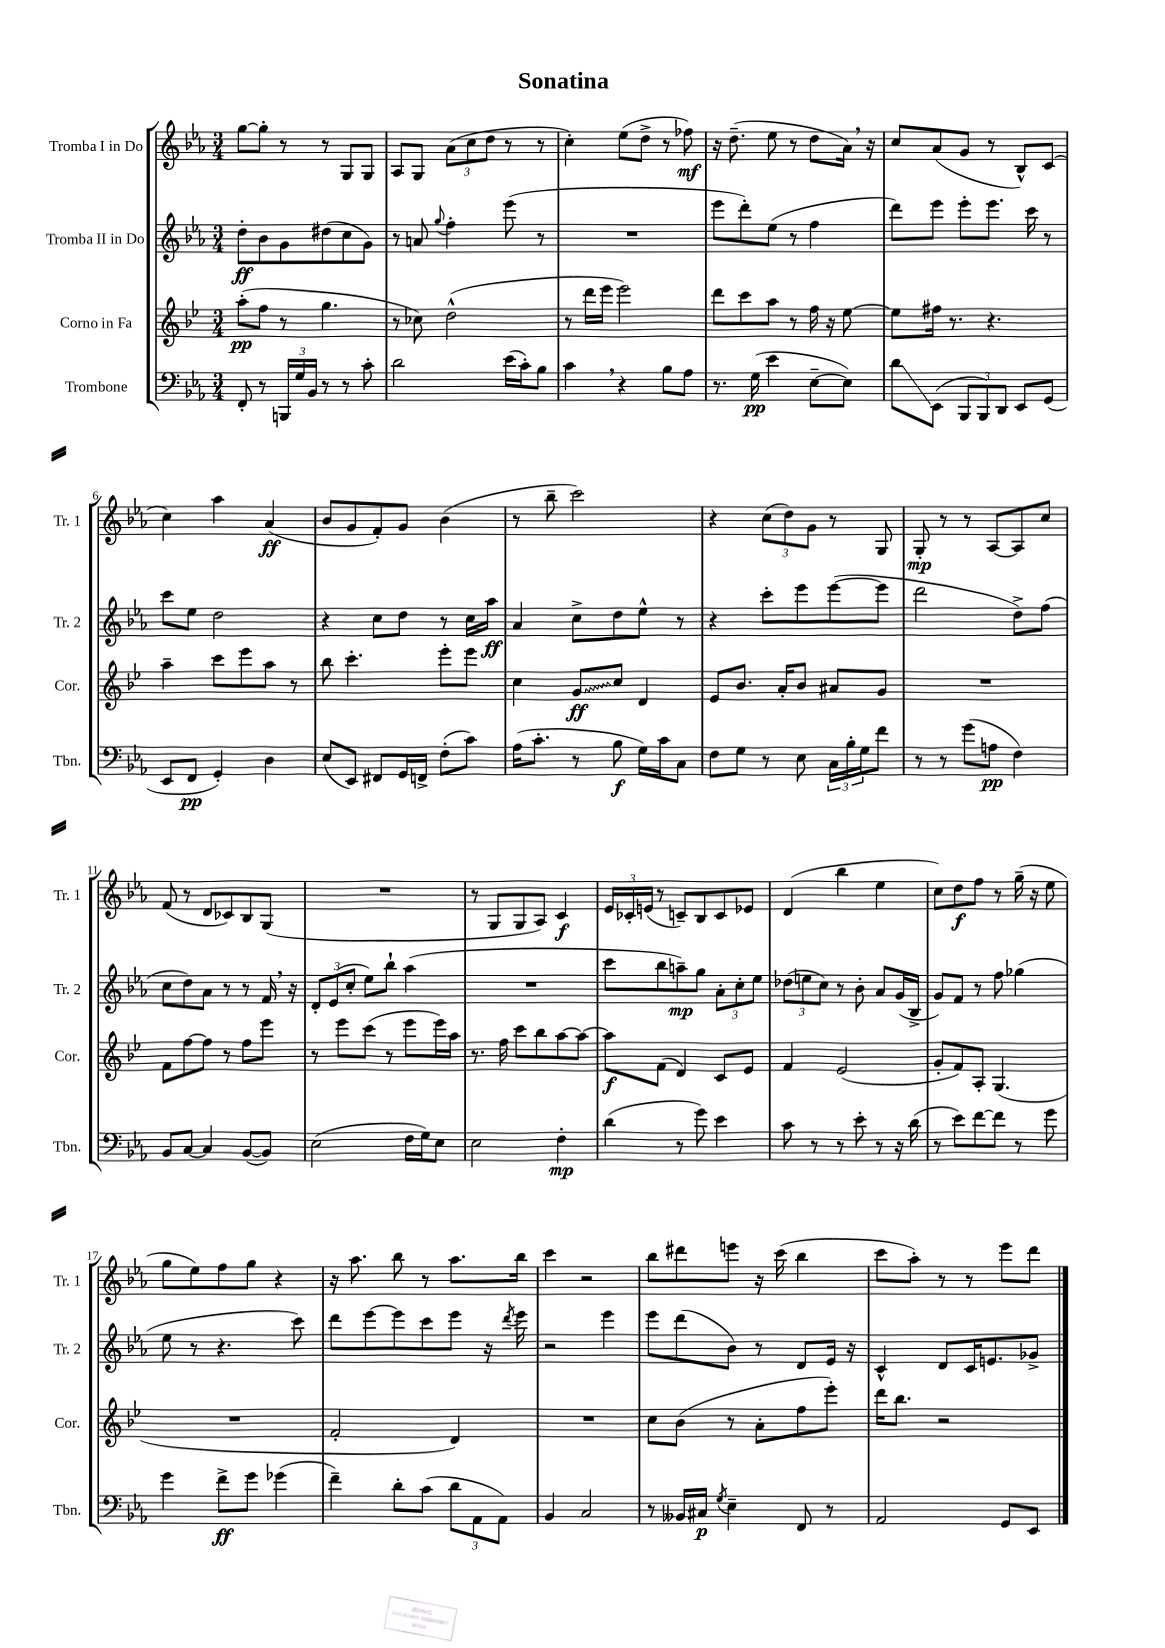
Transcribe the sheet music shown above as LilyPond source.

\header { title = "Sonatina" }
<<
\new StaffGroup <<
\new Staff = "s0" \with { instrumentName = "Tromba I in Do" shortInstrumentName = "Tr. 1" } {
    \clef treble \key ees \major \numericTimeSignature \time 3/4
    g''8~ g''8-. r8 r8 g8 g8 |
    aes8 g8 \tuplet 3/2 { aes'8( c''8 d''8 } r8 r8 |
    c''4-.) ees''8( d''8-> r8 fes''8\mf) |
    r16 d''8.--( ees''8 r8 d''8 aes'16) \breathe r16 |
    c''8 aes'8( g'8 r8 bes8-^) c'8( |
    c''4) aes''4 aes'4\ff( |
    bes'8 g'8 f'8-.) g'8 bes'4( |
    r8 bes''8-- c'''2) |
    r4 \tuplet 3/2 { c''8( d''8) g'8 } r8 g8 |
    g8-.\mp r8 r8 aes8~ aes8 c''8 |
    f'8( r8 d'8 ces'8) bes8 g8( |
    R2. |
    r8 g8 g8 aes8) c'4\f |
    \tuplet 3/2 { ees'16 ces'16-. e'16( } r8 c'8--) bes8 c'8 ees'8 |
    d'4( bes''4 ees''4 |
    c''8) d''8\f f''8 r8 g''16--( r16 ees''8 |
    g''8 ees''8) f''8 g''8 r4 |
    r16 aes''8. bes''8 r8 aes''8. bes''16 |
    c'''4 r2 |
    bes''8 dis'''8 e'''8 r16 c'''16( bes''4 |
    c'''8 aes''8-.) r8 r8 ees'''8 d'''8 \bar "|." |
}
\new Staff = "s1" \with { instrumentName = "Tromba II in Do" shortInstrumentName = "Tr. 2" } {
    \clef treble \key ees \major \numericTimeSignature \time 3/4
    d''8-.\ff bes'8 g'8 dis''8( c''8 g'8) |
    r8 a'8 \appoggiatura { g''8 } f''4-. ees'''8( r8 |
    R2. |
    ees'''8 d'''8-.) ees''8( r8 f''4 |
    d'''8) ees'''8 ees'''8-. ees'''8. c'''16 r8 |
    c'''8 ees''8 d''2 |
    r4 c''8 d''8 r8 c''16 aes''16\ff |
    aes'4 c''8-> d''8 ees''8-^ r8 |
    r4 c'''8-. ees'''8 ees'''8~( ees'''8 |
    d'''2 d''8->) f''8( |
    c''8 d''8) aes'8 r8 r8 f'16 \breathe r16 |
    \tuplet 3/2 { d'8-. ees'8( c''8-. } ees''8) bes''8-! aes''4( |
    R2. |
    c'''8 bes''8 a''8--\mp) g''8 \tuplet 3/2 { aes'8-. c''8-. ees''8 } |
    \tuplet 3/2 { des''8( e''8 c''8) } r8 bes'8-. aes'8 g'16( bes16-> |
    g'8) f'8 r8 f''8 ges''4( |
    ees''8 r8 r4. c'''8) |
    d'''8 ees'''8~ ees'''8 c'''8 ees'''8 r16 \acciaccatura { d'''8 } ees'''16 |
    r2 ees'''4 |
    ees'''8 d'''8( bes'8) r8 d'8 ees'16 r16 |
    c'4-^ d'8 c'16 e'8. ges'8-> \bar "|." |
}
\new Staff = "s2" \with { instrumentName = "Corno in Fa" shortInstrumentName = "Cor." } {
    \clef treble \key bes \major \numericTimeSignature \time 3/4
    a''8-.\pp( f''8 r8 g''4. |
    r8 ces''8) d''2-^( |
    r8 d'''16 ees'''16 ees'''2) |
    d'''8 c'''8 a''8 r8 f''16 r16 ees''8~ |
    ees''8 fis''16 r8. r4. |
    a''4-- c'''8 ees'''8 a''8 r8 |
    bes''8 c'''4.-. ees'''8-. ees'''8 |
    c''4 \once \override Glissando.style = #'zigzag g'8\glissando\ff c''8 d'4 |
    ees'8 bes'8. a'16-. bes'8 ais'8 g'8 |
    R2. |
    f'8 f''8~ f''8 r8 f''8 ees'''8 |
    r8 ees'''8 c'''8( r8 ees'''8 ees'''16) a''16 |
    r8. f''16 c'''8 bes''8 a''8~ a''8~ |
    a''8\f f'8( d'4) c'8 ees'8 |
    f'4 ees'2( |
    g'8-. f'8) a8-. g4.( |
    R2. |
    f'2-. d'4) |
    R2. |
    c''8 bes'8( r8 a'8-. f''8 ees'''8-.) |
    d'''16 bes''8. r2 \bar "|." |
}
\new Staff = "s3" \with { instrumentName = "Trombone" shortInstrumentName = "Tbn." } {
    \clef bass \key ees \major \numericTimeSignature \time 3/4
    f,8-. r8 \tuplet 3/2 { b,,16 g16 bes,16 } r8 r8 c'8-. |
    d'2 ees'16( c'16-.) bes8 |
    c'4 \breathe r4 bes8 aes8 |
    r8. g16\pp( ees'4 ees8~-- ees8) |
    d'8\glissando ees,8( \tuplet 3/2 { bes,,8 bes,,8) d,8 } ees,8 g,8( |
    ees,8 f,8\pp g,4-.) d4 |
    ees8( ees,8) fis,8 g,16 f,16-> f8-.( c'8) |
    aes16( c'8.-. r8 bes8\f g16) c'16 c8 |
    f8 g8 r8 ees8 \tuplet 3/2 { c16 bes16-. g16 } f'8 |
    r8 r8 g'8( a8\pp f4) |
    bes,8 c8~ c4 bes,8~( bes,8) |
    ees2( f16 g16) ees8 |
    ees2 f4-.\mp |
    d'4( r8 g'8) ees'4 |
    c'8 r8 r8 ees'8-. r8 r16 d'16( |
    r8 ees'8) f'8~ f'8 r8 g'8 |
    g'4 f'8->\ff g'8 ges'4( |
    f'4--) d'8-. c'8( \tuplet 3/2 { d'8 aes,8 aes,8) } |
    bes,4 c2 |
    r8 beses,16 cis16\p \acciaccatura { g8 } ees4-- f,8 r8 |
    aes,2 g,8 ees,8 \bar "|." |
}
>>
>>
